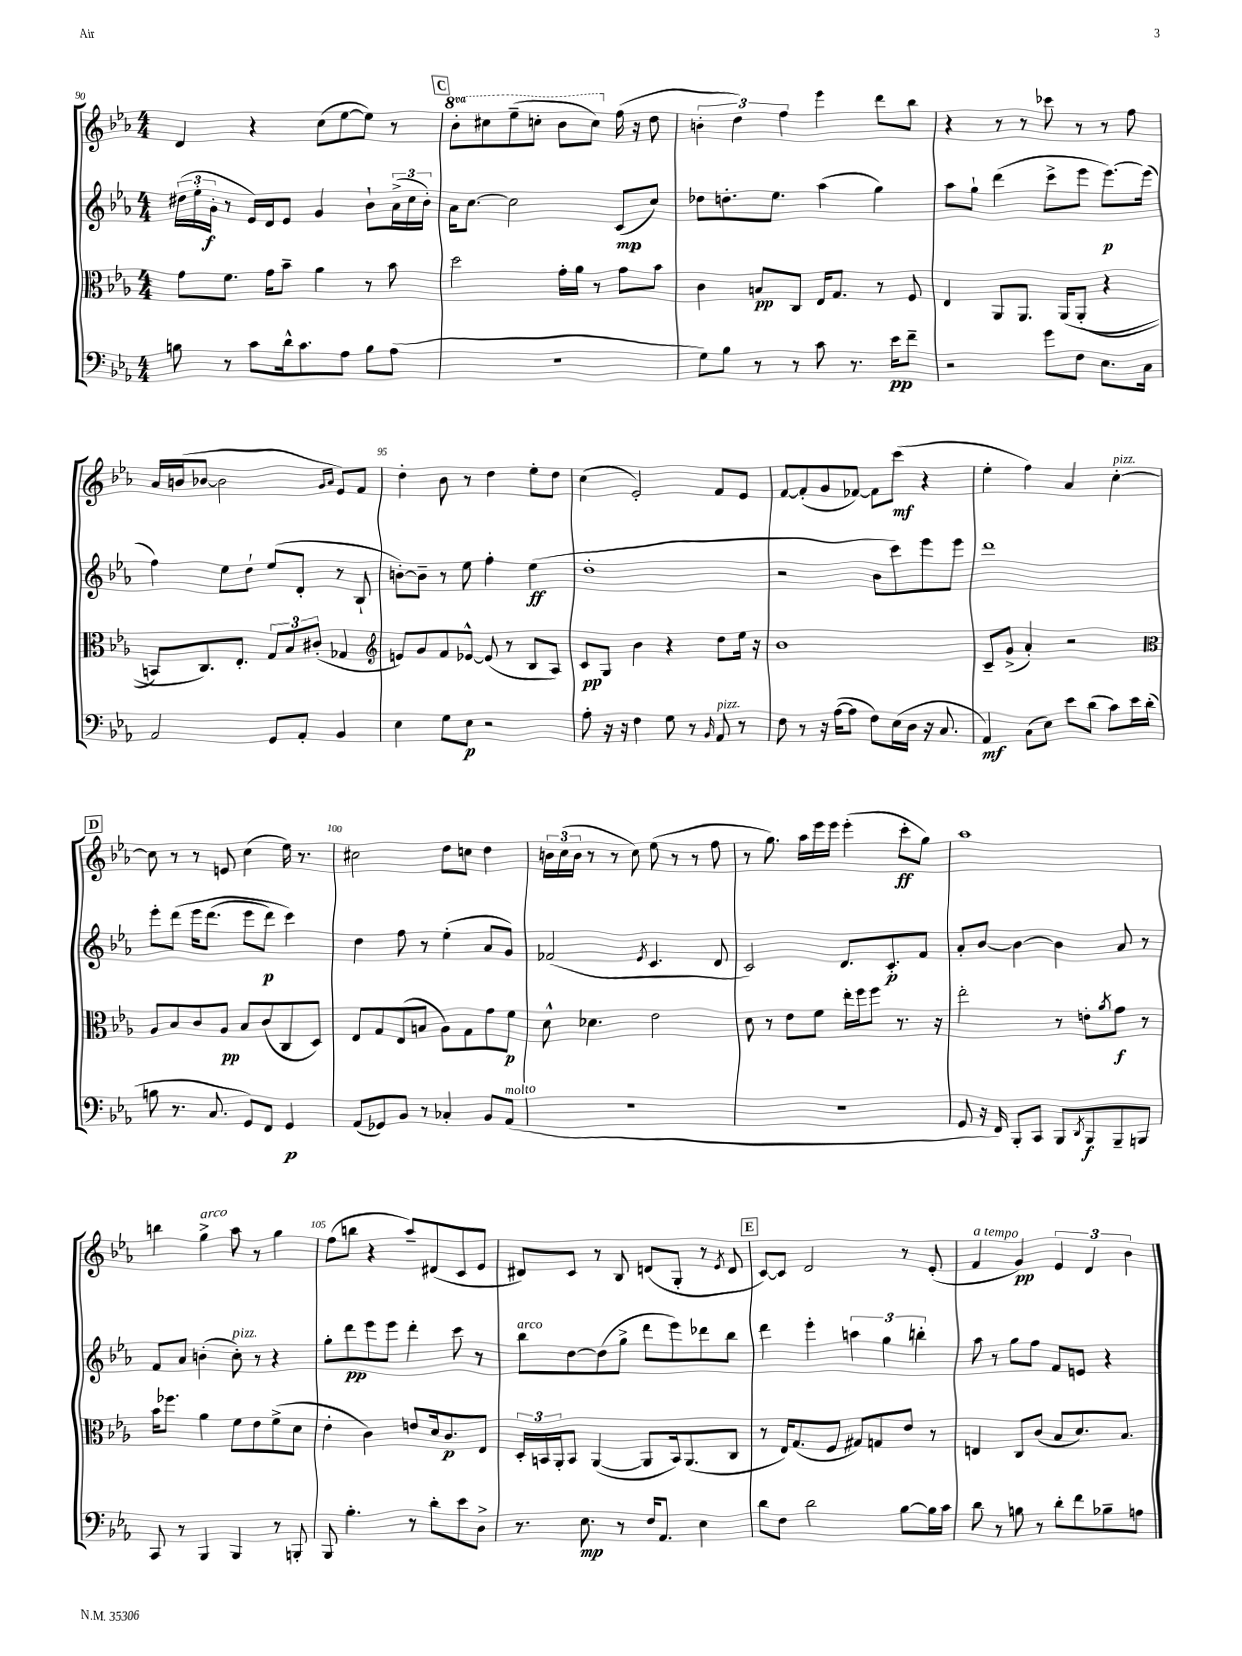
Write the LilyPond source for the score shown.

<<
\new StaffGroup <<
\new Staff = "s0" {
    \clef treble \key ees \major \numericTimeSignature \time 4/4 \set Staff.ottavationMarkups = #ottavation-simple-ordinals
    d'4 r4 c''8( ees''8~ ees''8) r8 |
    \mark \markup { \box "C" } \ottava #1 bes''8-. cis'''8 ees'''8--( c'''8-. bes''8 c'''8) \ottava #0 f''16( r16 d''8 |
    \tuplet 3/2 { b'4-. d''4) f''4 } ees'''4 d'''8 bes''8 |
    r4 r8 r8 ces'''8 r8 r8 f''8 |
    aes'16 b'16( bes'8~ bes'2 \grace { g'16 aes'16 } ees'8) f'8 |
    d''4-. bes'8 r8 d''4 ees''8-. d''8 |
    c''4( ees'2-.) f'8 ees'8 |
    f'8~ f'8-.( g'8 fes'8~) fes'8 c'''8\mf( r4 |
    ees''4-. f''4) aes'4 c''4~-.^\markup { \italic "pizz." } |
    \mark \markup { \box "D" } c''8 r8 r8 e'8 c''4( ees''16) r8. |
    cis''2 d''8 c''8 d''4 |
    \tuplet 3/2 { b'16 c''16( b'16 } r8 r8 c''8) ees''8( r8 r8 f''8 |
    r8 g''8.) aes''16 ees'''16 ees'''16 ees'''4-.( c'''8-.\ff g''8) |
    aes''1 |
    b''4 g''4->^\markup { \italic "arco" } aes''8 r8 g''4 |
    f''8( b''8 r4 aes''8--) dis'8( c'8 ees'8 |
    dis'8) c'8 r8 bes8 d'8( g8-. r8 \acciaccatura { ees'8 } d'8 |
    \mark \markup { \box "E" } c'8~) c'8 d'2 r8 ees'8-.( |
    f'4^\markup { \italic "a tempo" } g'4\pp) \tuplet 3/2 { ees'4 d'4 bes'4 } \bar "|." |
}
\new Staff = "s1" {
    \clef treble \key ees \major \numericTimeSignature \time 4/4
    \tuplet 3/2 { dis''16( ees''16-. g'16-.\f } r8 ees'16) d'16 ees'8 g'4 bes'8-! \tuplet 3/2 { aes'16->( c''16 bes'16-.) } |
    \mark \markup { \box "C" } aes'16 c''8.~ c''2 c'8\mp( c''8) |
    des''8 d''8.-. ees''8. aes''4( g''4) |
    aes''8 g''8-! d'''4( c'''8-> ees'''8 ees'''8.~\p) ees'''16( |
    f''4) ees''8 d''8-! ees''8( d'8-. r8 bes8-! |
    b'8~-.) b'8-- r8 ees''8 f''4-. ees''4\ff( |
    d''1-. |
    r2 bes'8 c'''8) ees'''8 ees'''8 |
    d'''1 |
    \mark \markup { \box "D" } ees'''8-. d'''8\( ees'''16 d'''8.( ees'''8 d'''8\p) c'''4\) |
    d''4 f''8 r8 ees''4-.( aes'8 g'8) |
    fes'2( \acciaccatura { ees'8 } c'4. d'8 |
    c'2) d'8. c'8.-.\p f'8 |
    aes'8-. bes'8~ bes'4~ bes'4 aes'8 r8 |
    f'8 aes'8 b'4-.( c''8-.^\markup { \italic "pizz." }) r8 r4 |
    g''8-. d'''8\pp ees'''8 ees'''8 d'''4-. c'''8 r8 |
    bes''8^\markup { \italic "arco" } d''8~ d''8( g''8-> d'''8 ees'''8) des'''8 bes''8 |
    \mark \markup { \box "E" } d'''4 ees'''4-. \tuplet 3/2 { a''4 g''4 b''4-. } |
    aes''8 r8 g''8 f''8 f'8 e'8 r4 \bar "|." |
}
\new Staff = "s2" {
    \clef alto \key ees \major \numericTimeSignature \time 4/4
    g'8 f'8. g'16 bes'8-- aes'4 r8 bes'8 |
    \mark \markup { \box "C" } d''2 g'16-. aes'16 r8 g'8 bes'8 |
    c'4 b8\pp c8 ees16 g8. r8 f8 |
    ees4 aes,8 aes,8. aes,16\( aes,8-.( r4 |
    b,8) c8.\) ees8.-. \tuplet 3/2 { g8 bes8 cis'8-.( } ges4 |
    \clef treble e'8) g'8 f'8 ees'8~-^ ees'8( r8 bes8 aes8) |
    c'8\pp g8 bes'4 r4 d''8 ees''16 r16 |
    bes'1 |
    c'8-- g'8->( aes'4-.) r2 |
    \mark \markup { \box "D" } \clef alto aes8 bes8 c'8 aes8\pp bes8 c'8( c8 d8) |
    ees8 g8 ees8( b8 aes8) g8 g'8 f'8\p |
    d'8-^ des'4. ees'2 |
    d'8 r8 ees'8 f'8 ees''16-. f''16 f''8 r8. r16 |
    ees''2-. r8 e'8-. \acciaccatura { aes'8 } g'8\f r8 |
    bes'16 fes''8. aes'4 f'8 ees'8 f'8->( d'8 |
    ees'4-. c'4) e'8 d'16 c'8.\p ees8 |
    \tuplet 3/2 { d16-. b,16 aes,16-. } b,8 aes,4~( aes,8 b,16) aes,8.( c8 |
    \mark \markup { \box "E" } r8 ees16) g8.( f8 gis8) g8 ees'8 r8 |
    e4 c8 c'8( bes8 d'8.) bes8. \bar "|." |
}
\new Staff = "s3" {
    \clef bass \key ees \major \numericTimeSignature \time 4/4
    b8 r8 c'8 d'16-^ c'8. aes8 b8 aes8( |
    \mark \markup { \box "C" } R1 |
    g8) bes8 r8 r8 c'8 r8. ees'16\pp f'8-- |
    r2 g'8 f8 ees8. c16 |
    aes,2 g,8 aes,8-. bes,4 |
    ees4 g8 ees8\p r2 |
    aes8-. r16 r16 f4 g8 r8 \grace { bes,16 } aes,8^\markup { \italic "pizz." } r8 |
    f8 r8 r16 aes16~( aes8 f8) ees16( d16 r16 c8. |
    aes,4\mf) c8( ees8) ees'8 d'8( c'8) ees'16 d'16-.( |
    \mark \markup { \box "D" } b8 r8. c8. g,8) f,8 g,4\p |
    aes,8( ges,8) bes,8 r8 ces4-. bes,8 aes,8^\markup { \italic "molto" }( |
    R1 |
    R1 |
    g,8 r16 f,16) bes,,8-. c,8 bes,,8 \acciaccatura { d,8 } bes,,8\f bes,,8-- b,,8 |
    c,8 r8 bes,,4 bes,,4 r8 b,,8-. |
    bes,,8 bes4.-. r8 d'8-. ees'8 d8-> |
    r8. ees8.\mp r8 f16 aes,8. ees4 |
    \mark \markup { \box "E" } d'8 f8 d'2 bes8~ bes16 c'16 |
    d'8 r8 b8 r8 d'8-. f'8 bes8-- a8 \bar "|." |
}
>>
>>
\layout { \context { \Score currentBarNumber = #90 \override BarNumber.break-visibility = ##(#f #t #t) barNumberVisibility = #(every-nth-bar-number-visible 5) } }
